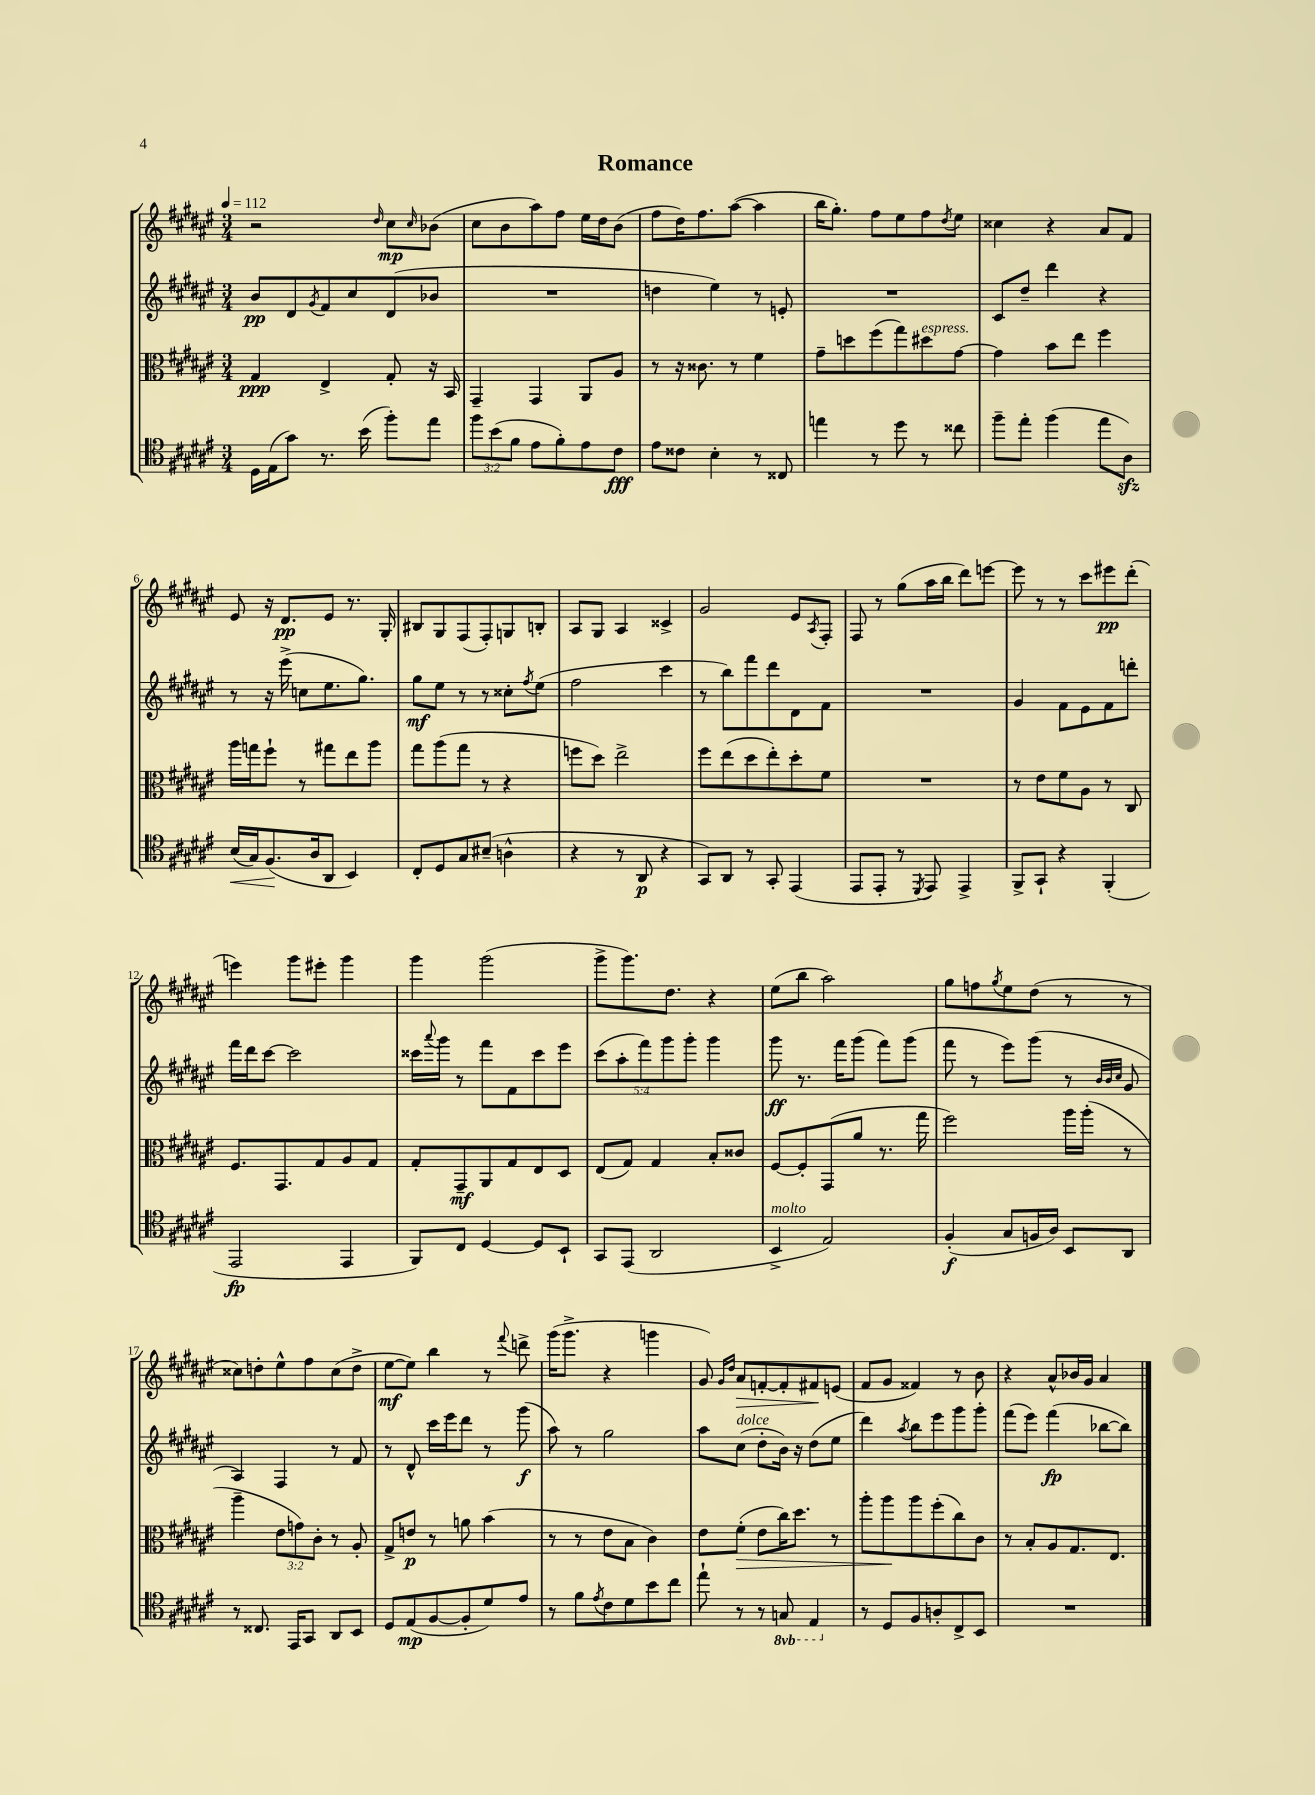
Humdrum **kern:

**kern	**kern	**kern	**kern
*staff4	*staff3	*staff2	*staff1
*clefC4	*clefC3	*clefG2	*clefG2
*k[f#c#g#d#a#e#]	*k[f#c#g#d#a#e#]	*k[f#c#g#d#a#e#]	*k[f#c#g#d#a#e#]
*M3/4	*M3/4	*M3/4	*M3/4
*MM112	*MM112	*MM112	*MM112
16D#	4G#	8b	2r
(16E#	.	.	.
8g#)	.	8d#	.
.	.	8qg#	.
8.r	4E#^	8f#	.
.	.	8cc#	.
(16b	.	.	.
.	.	.	16qqdd#
8ff#')	8G#'	(8d#	8cc#
.	.	.	16qqcc#
8ee#	16r	8b-	(8b-
.	16BB	.	.
=	=	=	=
12ff#	4GG#~	2.r	8cc#
(12b	.	.	.
.	.	.	8b
12f#	.	.	.
8e#	4GG#	.	8aa#)
8f#')	.	.	8ff#
8e#	8AA#	.	16ee#
.	.	.	16dd#
8c#	8A#	.	(8b
=	=	=	=
8e#	8r	4dd	8ff#
8c##	16r	.	16dd#)
.	8.c##	.	8.ff#
4B'	.	4ee#)	.
.	8r	.	([8aa#
8r	4f#	8r	4aa#]
8C##	.	8e'	.
=	=	=	=
4ee	8g#~	2.r	16bb
.	.	.	8.gg#')
.	8dd	.	.
8r	(8ff#	.	8ff#
8dd#	8gg#)	.	8ee#
8r	8dd#	.	8ff#
.	.	.	8qdd#
8cc##	[8g#	.	8ee#
=	=	=	=
8ff#~	4g#]	8c#	4cc##
8ee#'	.	8dd#~	.
(4ff#	8b	4ddd#	4r
.	8ee#	.	.
8ee#	4ff#	4r	8a#
8A#)	.	.	8f#
=	=	=	=
(16B	16aa#	8r	8e#
16G#)	16gg	.	.
(8.F#	8ff#`	16r	16r
.	.	(16eee#^	8.d#
.	8r	8cc	.
16A#	.	.	.
8AA#	8gg#	8.ee#	8e#
4BB)	8ee#	.	8.r
.	.	8.gg#)	.
.	8aa#	.	.
.	.	.	16G#'
=	=	=	=
8C#'	8gg#	8gg#	8B#
8D#	(8aa#	8ee#	8G#
8G#	8gg#	8r	(8F#
(8B#~	8r	8r	8F#')
4A^^	4r	8cc##'	8G
.	.	8qff#	.
.	.	(8ee#	8B'
=	=	=	=
4r	8ff	2ff#	8A#
.	8dd#)	.	8G#
8r	2ee#^	.	4A#
8AA#	.	.	.
4r	.	4ccc#	4c##^
=	=	=	=
8GG#)	8ff#	8r	2g#
8AA#	(8ee#	8bb)	.
8r	8dd#	8fff#	.
8GG#'	8ee#')	8ddd#	.
(4EE#	8dd#'	8d#	8e#
.	.	.	8qA#
.	8f#	8f#	8F#'
=	=	=	=
8EE#	2.r	2.r	8F#
8EE#'	.	.	8r
8r	.	.	(8gg#
8qDD#	.	.	.
8EE#)	.	.	16aa#
.	.	.	16bb
4EE#^	.	.	8ddd#)
.	.	.	[8eee
=	=	=	=
8FF#^	8r	4g#	8eee]
8GG#`	8e#	.	8r
4r	8f#	8f#	8r
.	8A#	8e#	8ccc#
(4FF#'	8r	8f#	8eee#
.	8C#	8ddd'	(8ddd#'
=	=	=	=
2EE#	8.F#	16fff#	4eee)
.	.	16ddd#	.
.	.	[8ccc#	.
.	8.GG#	.	.
.	.	2ccc#]	8ggg#
.	8G#	.	8eee#'
4EE#	8A#	.	4ggg#
.	8G#	.	.
=	=	=	=
8FF#)	8G#'	16ccc##	4ggg#
.	.	8qqaaa#	.
.	.	16ggg#	.
8C#	8GG#~	8r	.
[4D#	8AA#	8fff#	(2ggg#
.	8G#	8f#	.
8D#]	8E#	8ccc##	.
8BB`	8D#	8eee#	.
=	=	=	=
8GG#	(8E#	(10ccc#	8ggg#^
.	.	10aa#'	.
(8EE#	8G#)	.	8.ggg#)
.	.	10fff#)	.
2AA#	4G#	.	.
.	.	10ggg#	.
.	.	.	8.dd#
.	.	10ggg#'	.
.	8B'	4ggg#	4r
.	8c##	.	.
=	=	=	=
4BB^	[8F#	8ggg#	(8ee#
.	8F#']	8.r	8bb
2E#)	(8GG#	.	2aa#)
.	.	16fff#	.
.	8a#	(8ggg#	.
.	8.r	8fff#)	.
.	.	(8ggg#	.
.	16gg#	.	.
=	=	=	=
(4F#'	2ff#)	8fff#	8gg#
.	.	8r	8ff
.	.	.	8qgg#
8G#	.	8eee#)	8ee#
16F	.	(8ggg#	(8dd#
16A#)	.	.	.
8BB	16aa#	8r	8r
.	(16aa#'	.	.
.	.	32qqb	.
.	.	32qqb	.
.	.	32qqcc#	.
8AA#	8r	8g#	8r
=	=	=	=
8r	4aa#~	4A#)	8cc##)
8.C##	.	.	8dd'
.	12e#	4F#	8ee#^^
16EE#	.	.	.
.	12g)	.	.
8GG#	.	.	8ff#
.	12c#'	.	.
8AA#	8r	8r	(8cc##
8BB	8A#'	8f#	8dd^
=	=	=	=
8D#	8G#^	8r	[8ee#
(8E#	8e	8d#^^	8ee#])
[8F#	8r	16ccc#	4bb
.	.	16eee#	.
8F#']	8a	8ddd#	.
8d#)	(4b	8r	8r
.	.	.	8qqfff#
8e#	.	(8ggg#	8ddd^
=	=	=	=
8r	8r	8aa#)	(16ggg#
.	.	.	8.ggg#^
8f#	8r	8r	.
8qe#	.	.	.
8c#	8e#	2gg#	4r
8d#	8B	.	.
8b	4c#)	.	4ggg
8cc#	.	.	.
=	=	=	=
8ee#`	8e#	8aa#	8g#)
.	.	.	16qqg#
.	.	.	16qqdd#
8r	(8f#'	(8cc#	8a#
8r	8e#	8dd#'	[8f'
8GG	16cc#)	16b)	8f']
.	8.dd#	16r	.
4EE#	.	(8dd#	8f#
.	8r	8ee#	(8e
=	=	=	=
8r	8aa#'	4ddd#)	8f#
8D#	8aa#	.	8g#
.	.	8qaa#	.
8F#	8aa#	8bb	4f##)
8A'	(8ff#'	8eee#	.
8C#^	8cc#)	8ggg#	8r
8BB	8c#	8ggg#'	8b
=	=	=	=
2.r	8r	(8fff#	4r
.	8B'	8eee#)	.
.	8A#	(4fff#	8a#^^
.	8.G#	.	16b-
.	.	.	16g#
.	.	[8bb-	4a#
.	8.E#	.	.
.	.	8bb-])	.
==	==	==	==
*-	*-	*-	*-
